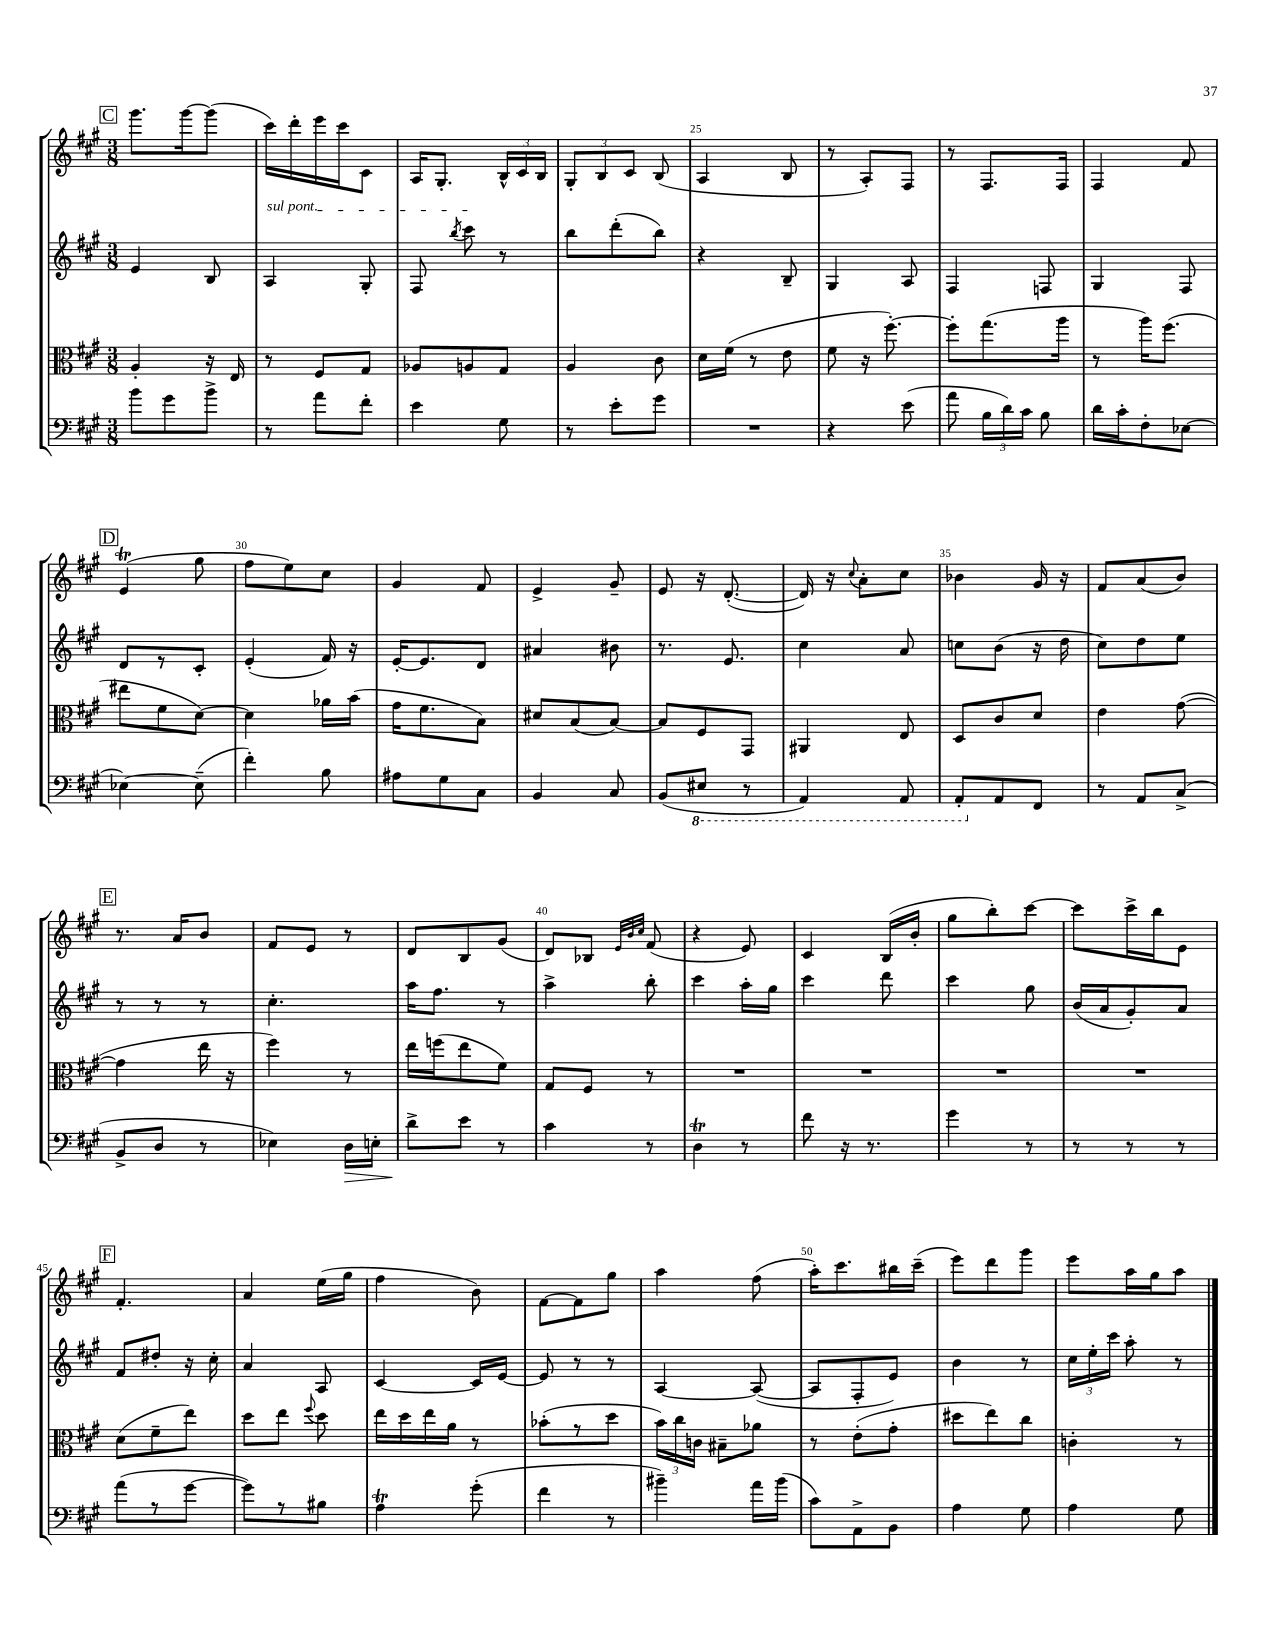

**kern	**kern	**kern	**kern
*staff4	*staff3	*staff2	*staff1
*clefF4	*clefC3	*clefG2	*clefG2
*k[f#c#g#]	*k[f#c#g#]	*k[f#c#g#]	*k[f#c#g#]
*M3/8	*M3/8	*M3/8	*M3/8
8b	4A'	4e	8.ggg#
8g#	.	.	.
.	.	.	[16ggg#
8b^	16r	8B	(8ggg#]
.	16E	.	.
=	=	=	=
8r	8r	4A	16ccc#)
.	.	.	16ddd'
8a	8F#	.	16eee
.	.	.	16ccc#
8f#'	8G#	8G#'	8c#
=	=	=	=
4e	8A-	8F#	16A
.	.	.	8.G#'
.	.	8qbb	.
.	8A	8ccc#	.
8G#	8G#	8r	24B^^
.	.	.	24c#
.	.	.	24B
=	=	=	=
8r	4A	8bb	12G#'
.	.	.	12B
8e'	.	(8ddd'	.
.	.	.	12c#
8g#	8c#	8bb)	(8B
=	=	=	=
4.r	16d	4r	4A
.	(16f#	.	.
.	8r	.	.
.	8e	8B~	8B
=	=	=	=
4r	8f#	4G#	8r
.	16r	.	8A')
.	[8.ff#')	.	.
(8e	.	8A	8F#
=	=	=	=
8a	8ff#']	4F#	8r
24B	(8.gg#	.	8.F#
24d)	.	.	.
24c#	.	.	.
8B	.	8F	.
.	16aa	.	16F#
=	=	=	=
16d	8r	4G#	4F#
16c#'	.	.	.
8F#'	16aa)	.	.
.	(8.ff#	.	.
[8E-	.	8F#	8f#
=	=	=	=
4E-_	8ee#	8d	(4e
.	8f#	8r	.
(8E-~]	[8d)	8c#'	8gg#
=	=	=	=
4f#')	4d]	(4e'	8ff#
.	.	.	8ee)
8B	16a-	16f#)	8cc#
.	(16b	16r	.
=	=	=	=
8A#	16g#	[16e'	4g#
.	8.f#	8.e]	.
8G#	.	.	.
8C#	8B)	8d	8f#
=	=	=	=
4BB	8d#	4a#	4e^
.	(8B	.	.
8C#	[8B)	8b#	8g#~
=	=	=	=
(8BB	8B]	8.r	8e
8EE#	8F#	.	16r
.	.	8.e	([8.d'
8r	8GG#	.	.
=	=	=	=
4AAA)	4AA#	4cc#	16d])
.	.	.	16r
.	.	.	8qqcc#
.	.	.	8a'
8AAA	8E	8a	8cc#
=	=	=	=
8AAA'	8D	8cc	4b-
8AA	8c#	(8b	.
8FF#	8d	16r	16g#
.	.	16dd	16r
=	=	=	=
8r	4e	8cc#)	8f#
8AA	.	8dd	(8a
(8C#^	([8g#	8ee	8b)
=	=	=	=
8BB^	4g#]	8r	8.r
8D	.	8r	.
.	.	.	16a
8r	16ee	8r	8b
.	16r	.	.
=	=	=	=
4E-)	4ff#)	4.cc#'	8f#
.	.	.	8e
16D	8r	.	8r
16E'	.	.	.
=	=	=	=
8d^	16ee	16aa	8d
.	(16ff	8.ff#	.
8e	8ee	.	8B
8r	8f#)	8r	(8g#
=	=	=	=
4c#	8G#	4aa^	8d)
.	8F#	.	8B-
.	.	.	32qqe
.	.	.	32qqb
.	.	.	32qqcc#
8r	8r	8bb'	(8f#
=	=	=	=
4D	4.r	4ccc#	4r
8r	.	16aa'	8e)
.	.	16gg#	.
=	=	=	=
8f#	4.r	4ccc#	4c#
16r	.	.	.
8.r	.	.	.
.	.	8ddd	(16B
.	.	.	16b'
=	=	=	=
4g#	4.r	4ccc#	8gg#
.	.	.	8bb')
8r	.	8gg#	[8ccc#
=	=	=	=
8r	4.r	(16b	8ccc#]
.	.	16a	.
8r	.	8g#')	16ccc#^
.	.	.	16bb
8r	.	8a	8e
=	=	=	=
(8a	(8d	8f#	4.f#'
8r	8f#~	8dd#'	.
[8g#	8ee)	16r	.
.	.	16cc#'	.
=	=	=	=
8g#])	8dd	4a	4a
8r	8ee	.	.
.	8qqff#	.	.
8B#	8dd	8A	(16ee
.	.	.	16gg#
=	=	=	=
4A	16ee	[4c#	4ff#
.	16dd	.	.
.	16ee	.	.
.	16a	.	.
(8g#'	8r	16c#]	8b)
.	.	[16e	.
=	=	=	=
4f#	(8b-'	8e]	[8f#
.	8r	8r	8f#]
8r	8dd	8r	8gg#
=	=	=	=
4b#~)	24b)	[4A	4aa
.	24cc#	.	.
.	24c	.	.
.	8B#~	.	.
16a	8a-	(8A_	(8ff#
(16b#	.	.	.
=	=	=	=
8c#)	8r	8A]	16aa')
.	.	.	8.ccc#
8AA^	(8e'	8F#'	.
8BB	8g#'	8e)	16bb#
.	.	.	(16ccc#~
=	=	=	=
4A	8dd#	4b	8eee)
.	8ee)	.	8ddd
8G#	8cc#	8r	8ggg#
=	=	=	=
4A	4c'	24cc#	8eee
.	.	24ee'	.
.	.	24ccc#	.
.	.	8aa'	16aa
.	.	.	16gg#
8G#	8r	8r	8aa
==	==	==	==
*-	*-	*-	*-
